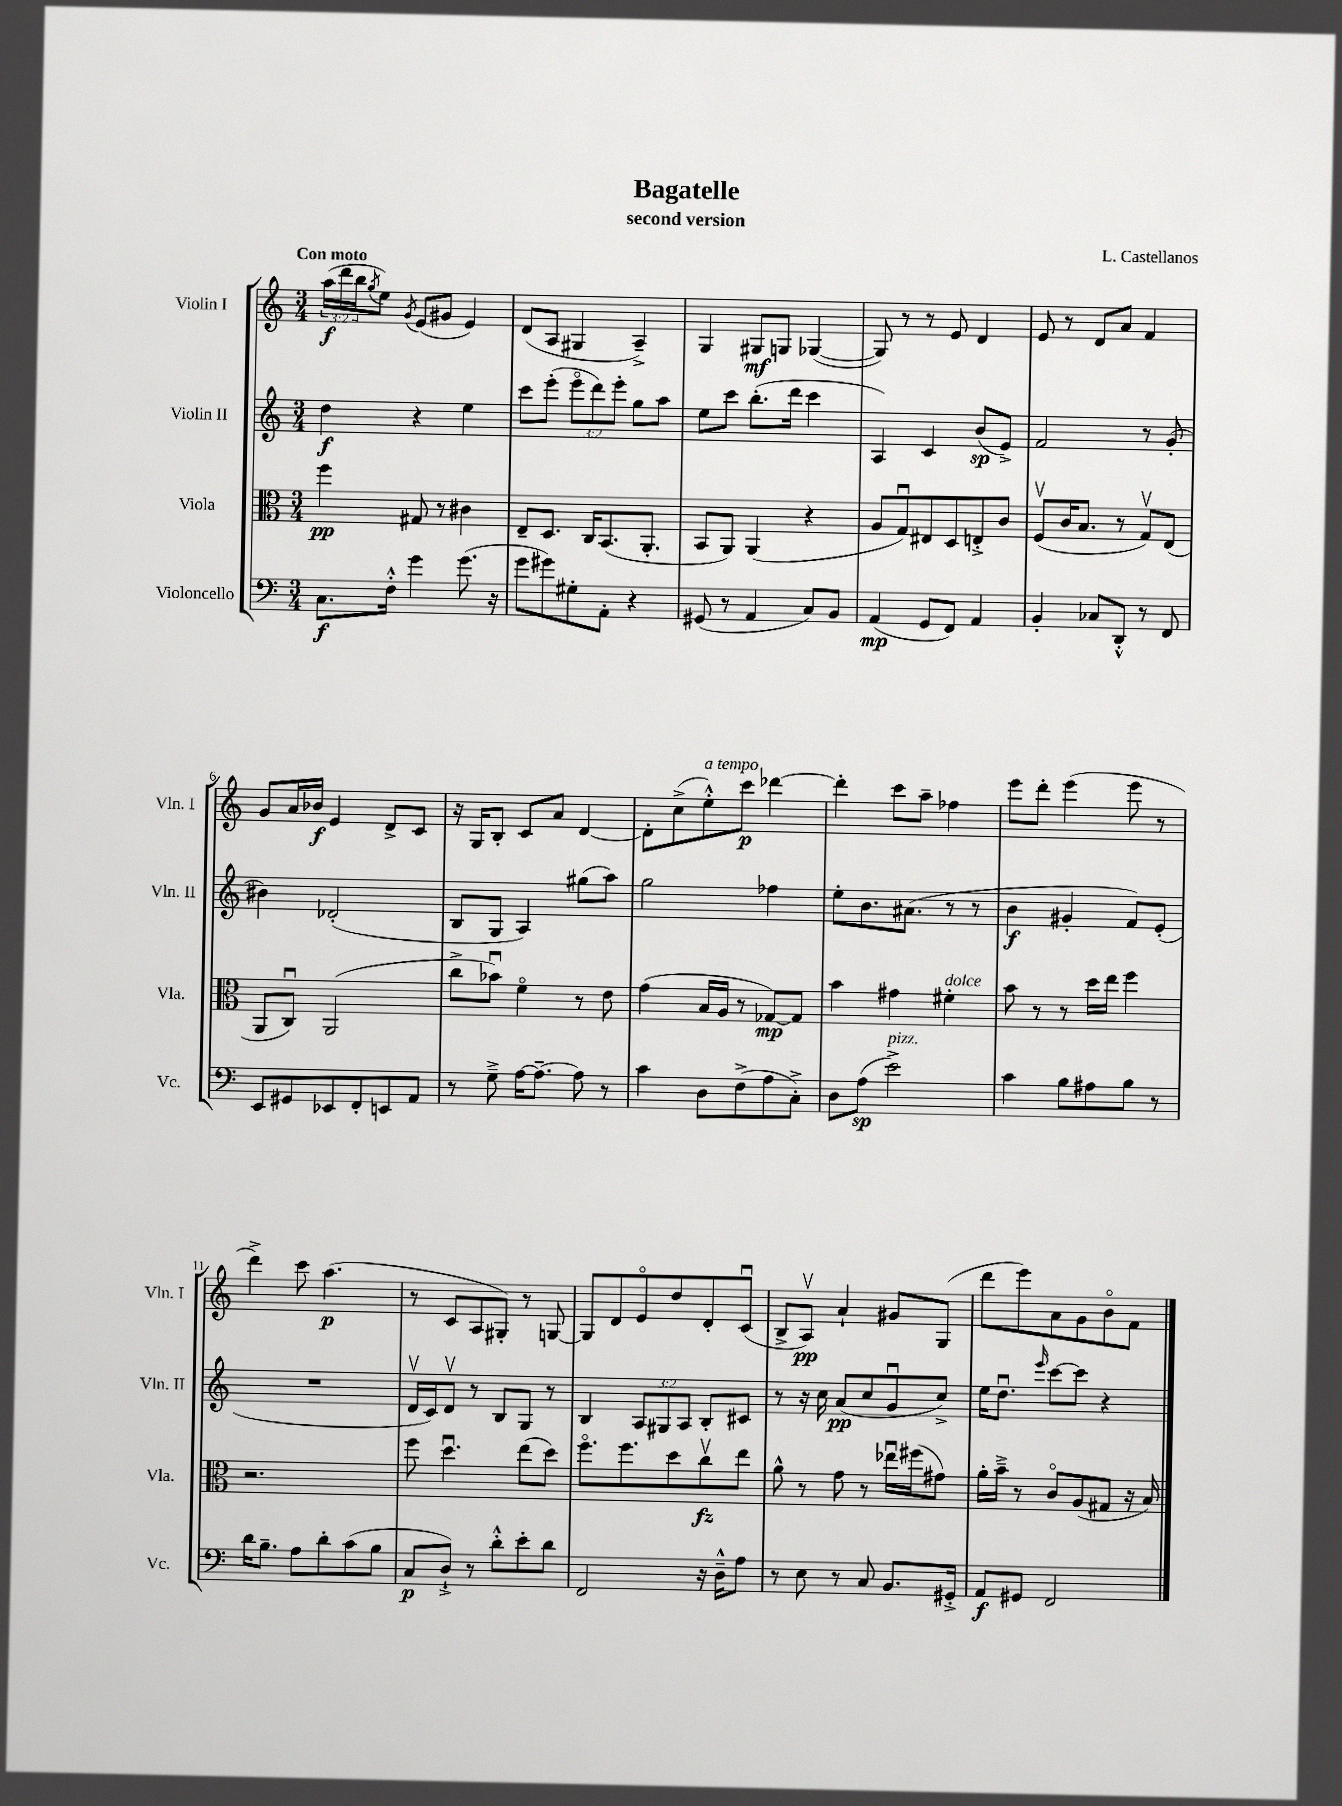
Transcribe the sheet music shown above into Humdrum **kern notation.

**kern	**kern	**kern	**kern
*staff4	*staff3	*staff2	*staff1
*clefF4	*clefC3	*clefG2	*clefG2
*k[]	*k[]	*k[]	*k[]
*M3/4	*M3/4	*M3/4	*M3/4
8.C	4ff	4dd	(24aa
.	.	.	24ddd
.	.	.	24bb
.	.	.	8qgg
.	.	.	8ee)
16F'^^	.	.	.
.	.	.	8qg
4g	8G#	4r	(8e
.	8r	.	8g#
(8.g	4c#	4ee	4e)
16r	.	.	.
=	=	=	=
8g	8E~	8ccc	(8d
8g#)	8.D	(8eee'	8A
8G#'	.	12eeeo	4G#
.	16C	.	.
.	.	12ddd)	.
8AA'	(8.BB	.	.
.	.	12eee'	.
4r	.	8gg	4A~^)
.	8.AA'	.	.
.	.	8aa	.
=	=	=	=
(8GG#	8BB	8ee	4G
8r	8AA)	8ccc	.
4AA	(4AA	(8.bb'	8G#
.	.	.	8G
.	.	16ddd	.
8C)	4r	4ccc	([4G-
8BB	.	.	.
=	=	=	=
(4AA	8A	4A)	8G-])
.	8Gu)	.	8r
8GG	8E#	4c	8r
8FF)	8D	.	8e
4AA	8E'^	(8b	4d
.	8c	8e^)	.
=	=	=	=
4BB'	(8Fv	2f	8e
.	16c	.	8r
.	8.B	.	.
8C-	.	.	8d
8DD'^^	8r	.	8a
8r	8Gv)	8r	4f
8FF	(8E	(8g'	.
=	=	=	=
8EE	8AA	4b#)	8g
8GG#	8Cu)	.	16a
.	.	.	16b-
8EE-	(2AA	(2d-'	4e
8FF'	.	.	.
8EE	.	.	8d^
8AA	.	.	8c
=	=	=	=
8r	8cc^	8B	16r
.	.	.	16G
8G~^	8b-u)	8G	8B'
[16A	4fo	4A)	8c
8.A~_	.	.	.
.	.	.	8a
8A]	8r	(8gg#	[4d
8r	8e	8aa)	.
=	=	=	=
4c	(4g	2gg	8d']
.	.	.	(8cc^
8D	16B	.	8ee'^^)
.	16A	.	.
(8F^	8r	.	8ccc
8A	[8G-)	4ff-	[4ddd-
8C'^)	8G-]	.	.
=	=	=	=
8D	4b	8ee'	4ddd-']
(8A	.	8.b	.
2e^)	4g#	.	8ccc
.	.	(8.a#	.
.	.	.	8aa~
.	4f#'	8r	4ff-
.	.	8r	.
=	=	=	=
4c	8b	4b	8eee
.	8r	.	8ddd'
8B	8r	4g#'	(4eee
8A#	16dd	.	.
.	16ee	.	.
8B	4ff	8f)	8eee
8r	.	(8e'	8r
=	=	=	=
16d	2.r	2.r	4ddd^)
8.B~	.	.	.
8A	.	.	8ccc
8d'	.	.	(4.aa
(8c	.	.	.
8B	.	.	.
=	=	=	=
8C	8ff	16dv	8r
.	.	16c)	.
8D`^)	4.ddu	8dv	8c
8r	.	8r	8A
8d'^^	.	8B	8G#')
8e'	(8ee	8G	8r
8d	8dd)	8r	[8G
=	=	=	=
2FF	8.ffo	4B	8G]
.	.	.	8d
.	8.ff	.	.
.	.	12A	8eo
.	.	12G#	.
.	8dd	.	8dd
.	.	12A	.
16r	8ccv	8B'	8d'
16D~^^	.	.	.
8A	8ee	8c#	(8cu
=	=	=	=
8r	8a^^	8r	8B^
8E	8r	16r	8Av)
.	.	16cc	.
8r	8g	(8a	4a`
8C	8r	8cc	.
8.BB	16ee-u	8gu	8g#
.	(16ff#	.	.
.	8g#)	8cc^)	(8G
16GG#'^	.	.	.
=	=	=	=
8AA	16a'	16ee	8ddd
.	16b~^	8.ddu	.
8GG#	8r	.	8eee)
.	.	16qqeee	.
2FF	8co	[8ccc	8a
.	(8A	8ccc]	8g
.	8G#	4r	8bo
.	16r	.	8f
.	16B)	.	.
==	==	==	==
*-	*-	*-	*-
